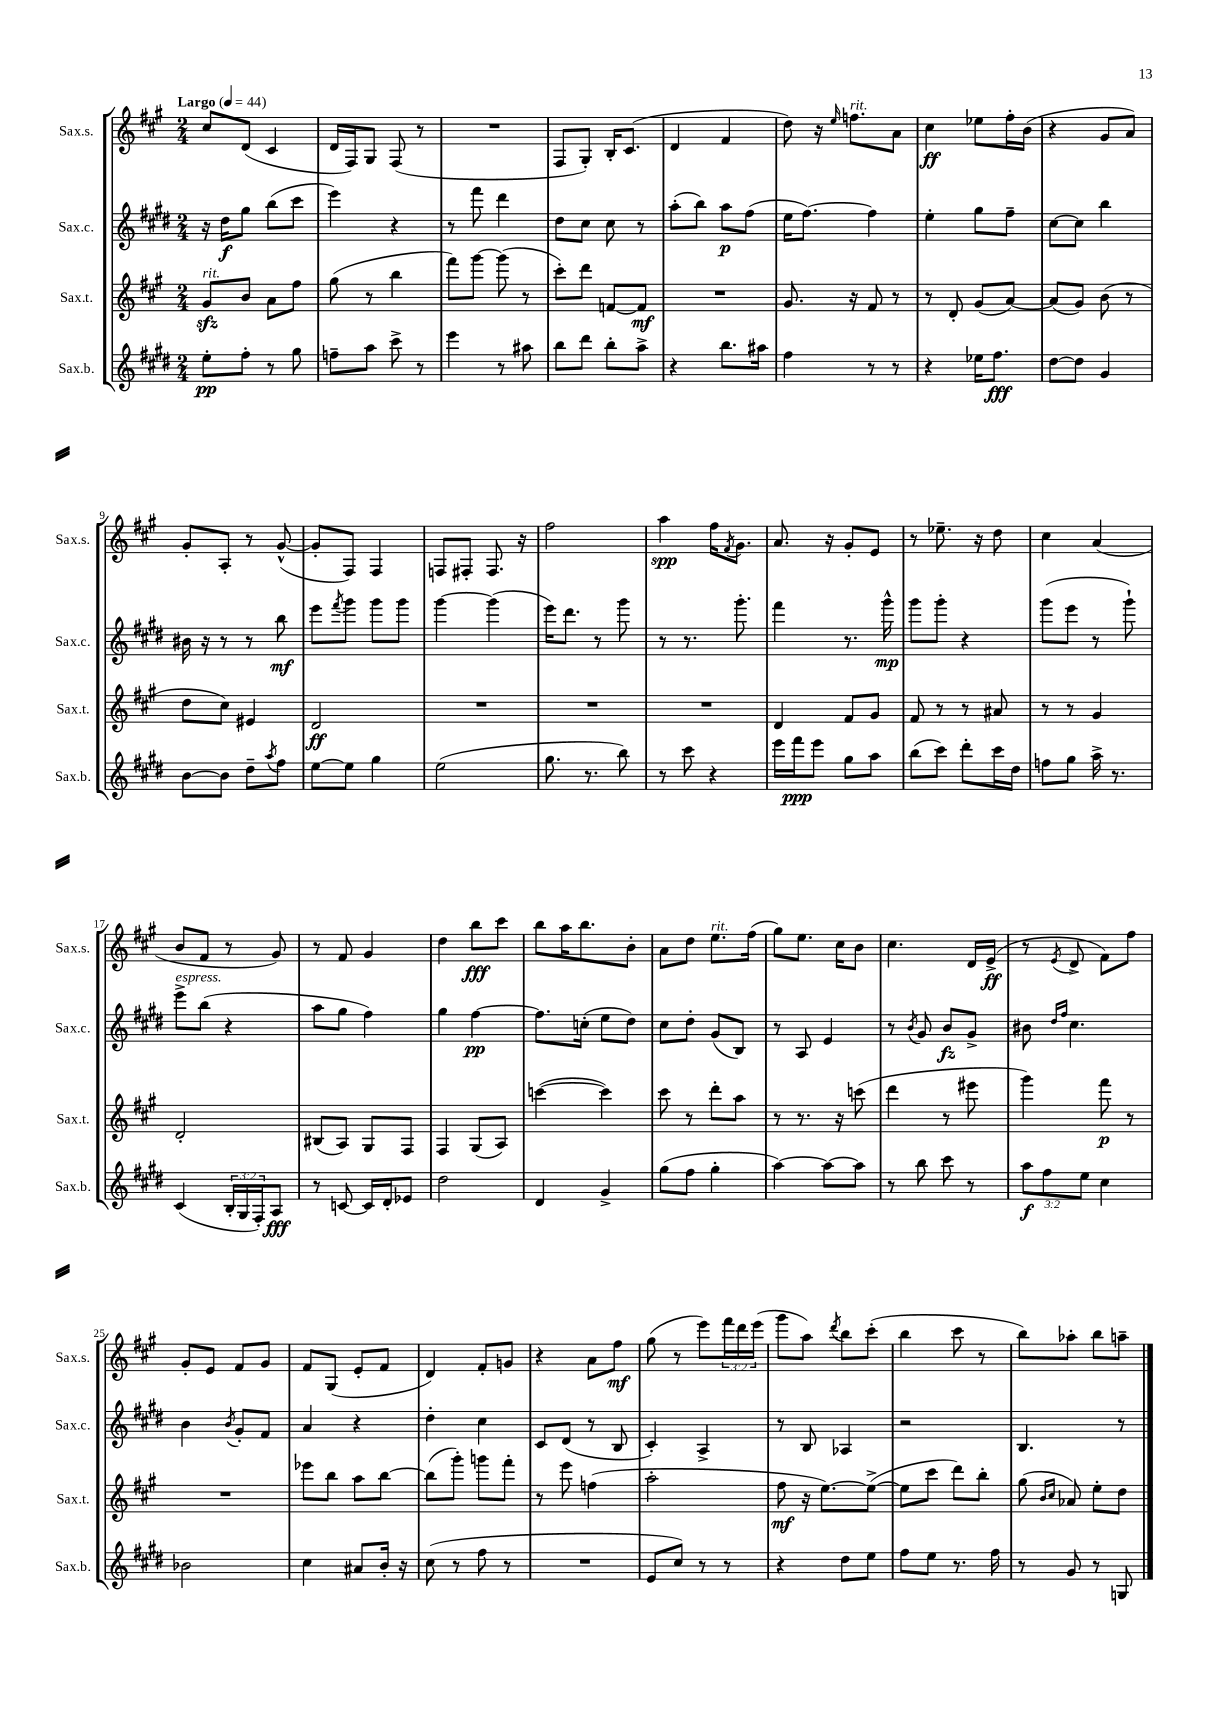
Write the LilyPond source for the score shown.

<<
\new StaffGroup <<
\new Staff = "s0" \with { instrumentName = "Sax.s." shortInstrumentName = "Sax.s." } {
    \clef treble \key a \major \numericTimeSignature \time 2/4 \override Staff.TupletNumber.text = #tuplet-number::calc-fraction-text \tempo "Largo" 4 = 44
    cis''8 d'8( cis'4 |
    d'16 fis16) gis8 fis8( r8 |
    R2 |
    fis8 gis8-.) b16-. cis'8.( |
    d'4 fis'4 |
    d''8) r16 \grace { e''16 } f''8.^\markup { \italic "rit." } a'8 |
    cis''4\ff ees''8 fis''16-. b'16( |
    r4 gis'8 a'8) |
    gis'8-. a8-. r8 gis'8~-^( |
    gis'8-. fis8) fis4 |
    f8 fis8-. fis8. r16 |
    fis''2 |
    a''4\spp fis''16 \acciaccatura { fis'8 } gis'8. |
    a'8. r16 gis'8-. e'8 |
    r8 ees''8.-- r16 d''8 |
    cis''4 a'4( |
    b'8 fis'8 r8 gis'8) |
    r8 fis'8 gis'4 |
    d''4 b''8\fff cis'''8 |
    b''8 a''16 b''8. b'8-. |
    a'8 d''8 e''8.^\markup { \italic "rit." } fis''16( |
    gis''8) e''8. cis''16 b'8 |
    cis''4. d'16 e'16->\ff( |
    r8 \acciaccatura { e'8 } d'8-> fis'8) fis''8 |
    gis'8-. e'8 fis'8 gis'8 |
    fis'8 gis8( e'8-. fis'8 |
    d'4) fis'8-. g'8 |
    r4 a'8 fis''8\mf |
    gis''8( r8 e'''8) \tuplet 3/2 { fis'''16 d'''16 e'''16( } |
    gis'''8 a''8) \acciaccatura { d'''8 } b''8 cis'''8-.( |
    b''4 cis'''8 r8 |
    b''8) aes''8-. b''8 a''8-- \bar "|." |
}
\new Staff = "s1" \with { instrumentName = "Sax.c." shortInstrumentName = "Sax.c." } {
    \clef treble \key e \major \numericTimeSignature \time 2/4
    r16 dis''16\f gis''8 b''8( cis'''8 |
    e'''4) r4 |
    r8 fis'''8 dis'''4 |
    dis''8 cis''8 cis''8 r8 |
    a''8-.( b''8) a''8\p fis''8( |
    e''16 fis''8.~) fis''4 |
    e''4-. gis''8 fis''8-- |
    cis''8~ cis''8 b''4 |
    bis'16 r16 r8 r8 b''8\mf |
    e'''8 \acciaccatura { fis'''8 } gis'''8 gis'''8 gis'''8 |
    gis'''4~ gis'''4( |
    e'''16) dis'''8. r8 gis'''8 |
    r8 r8. gis'''8.-. |
    fis'''4 r8. gis'''16-^\mp |
    gis'''8 gis'''8-. r4 |
    gis'''8( e'''8 r8 gis'''8-!) |
    e'''8->^\markup { \italic "espress." } b''8( r4 |
    a''8 gis''8 fis''4) |
    gis''4 fis''4~\pp |
    fis''8. c''16-.( e''8 dis''8) |
    cis''8 dis''8-. gis'8( b8) |
    r8 a8 e'4 |
    r8 \acciaccatura { b'8 } gis'8 b'8\fz gis'8-> |
    bis'8 \grace { dis''16 fis''16 } cis''4. |
    b'4 \acciaccatura { b'8 } gis'8-. fis'8 |
    a'4 r4 |
    dis''4-. cis''4 |
    cis'8 dis'8( r8 b8 |
    cis'4-.) a4-> |
    r8 b8 aes4 |
    r2 |
    b4. r8 \bar "|." |
}
\new Staff = "s2" \with { instrumentName = "Sax.t." shortInstrumentName = "Sax.t." } {
    \clef treble \key a \major \numericTimeSignature \time 2/4
    gis'8\sfz^\markup { \italic "rit." } b'8 a'8 fis''8 |
    gis''8( r8 b''4 |
    fis'''8) gis'''8~ gis'''8( r8 |
    cis'''8-.) d'''8 f'8~ f'8\mf |
    R2 |
    gis'8. r16 fis'8 r8 |
    r8 d'8-. gis'8( a'8~) |
    a'8( gis'8) b'8( r8 |
    d''8 cis''8) eis'4 |
    d'2\ff |
    R2 |
    R2 |
    R2 |
    d'4 fis'8 gis'8 |
    fis'8 r8 r8 ais'8 |
    r8 r8 gis'4 |
    d'2-. |
    bis8( a8) gis8 fis8 |
    fis4 gis8( a8) |
    c'''4~( c'''4) |
    cis'''8 r8 d'''8-. a''8 |
    r8 r8. r16 c'''8( |
    d'''4 r8 eis'''8 |
    gis'''4) fis'''8\p r8 |
    R2 |
    ees'''8 b''8 a''8 b''8~ |
    b''8( gis'''8-.) g'''8 fis'''8-. |
    r8 e'''8 f''4( |
    a''2-. |
    fis''8\mf r16 e''8.~) e''8~->( |
    e''8 cis'''8 d'''8) b''8-. |
    gis''8( \grace { b'16 cis''16 } aes'8) e''8-. d''8 \bar "|." |
}
\new Staff = "s3" \with { instrumentName = "Sax.b." shortInstrumentName = "Sax.b." } {
    \clef treble \key e \major \numericTimeSignature \time 2/4 \override Staff.TupletNumber.text = #tuplet-number::calc-fraction-text
    e''8-.\pp fis''8-. r8 gis''8 |
    f''8-- a''8 cis'''8-> r8 |
    e'''4 r8 ais''8 |
    b''8 dis'''8 b''8-. a''8-> |
    r4 b''8. ais''16 |
    fis''4 r8 r8 |
    r4 ees''16 fis''8.\fff |
    dis''8~ dis''8 gis'4 |
    b'8~ b'8 dis''8-- \acciaccatura { a''8 } fis''8 |
    e''8~ e''8 gis''4 |
    e''2( |
    gis''8. r8. b''8) |
    r8 cis'''8 r4 |
    e'''16 fis'''16\ppp e'''8 gis''8 a''8 |
    b''8( cis'''8) dis'''8-. cis'''16 dis''16 |
    f''8 gis''8 a''16-> r8. |
    cis'4( \tuplet 3/2 { b16-. gis16 fis16-.) } a8\fff |
    r8 c'8~ c'16 dis'16-. ees'8 |
    dis''2 |
    dis'4 gis'4-> |
    gis''8( fis''8 gis''4-. |
    a''4~) a''8~ a''8 |
    r8 b''8 cis'''8 r8 |
    \tuplet 3/2 { a''8\f fis''8 e''8 } cis''4 |
    bes'2 |
    cis''4 ais'8 b'16-. r16 |
    cis''8( r8 fis''8 r8 |
    R2 |
    e'8 cis''8) r8 r8 |
    r4 dis''8 e''8 |
    fis''8 e''8 r8. fis''16 |
    r8 gis'8 r8 g8 \bar "|." |
}
>>
>>
